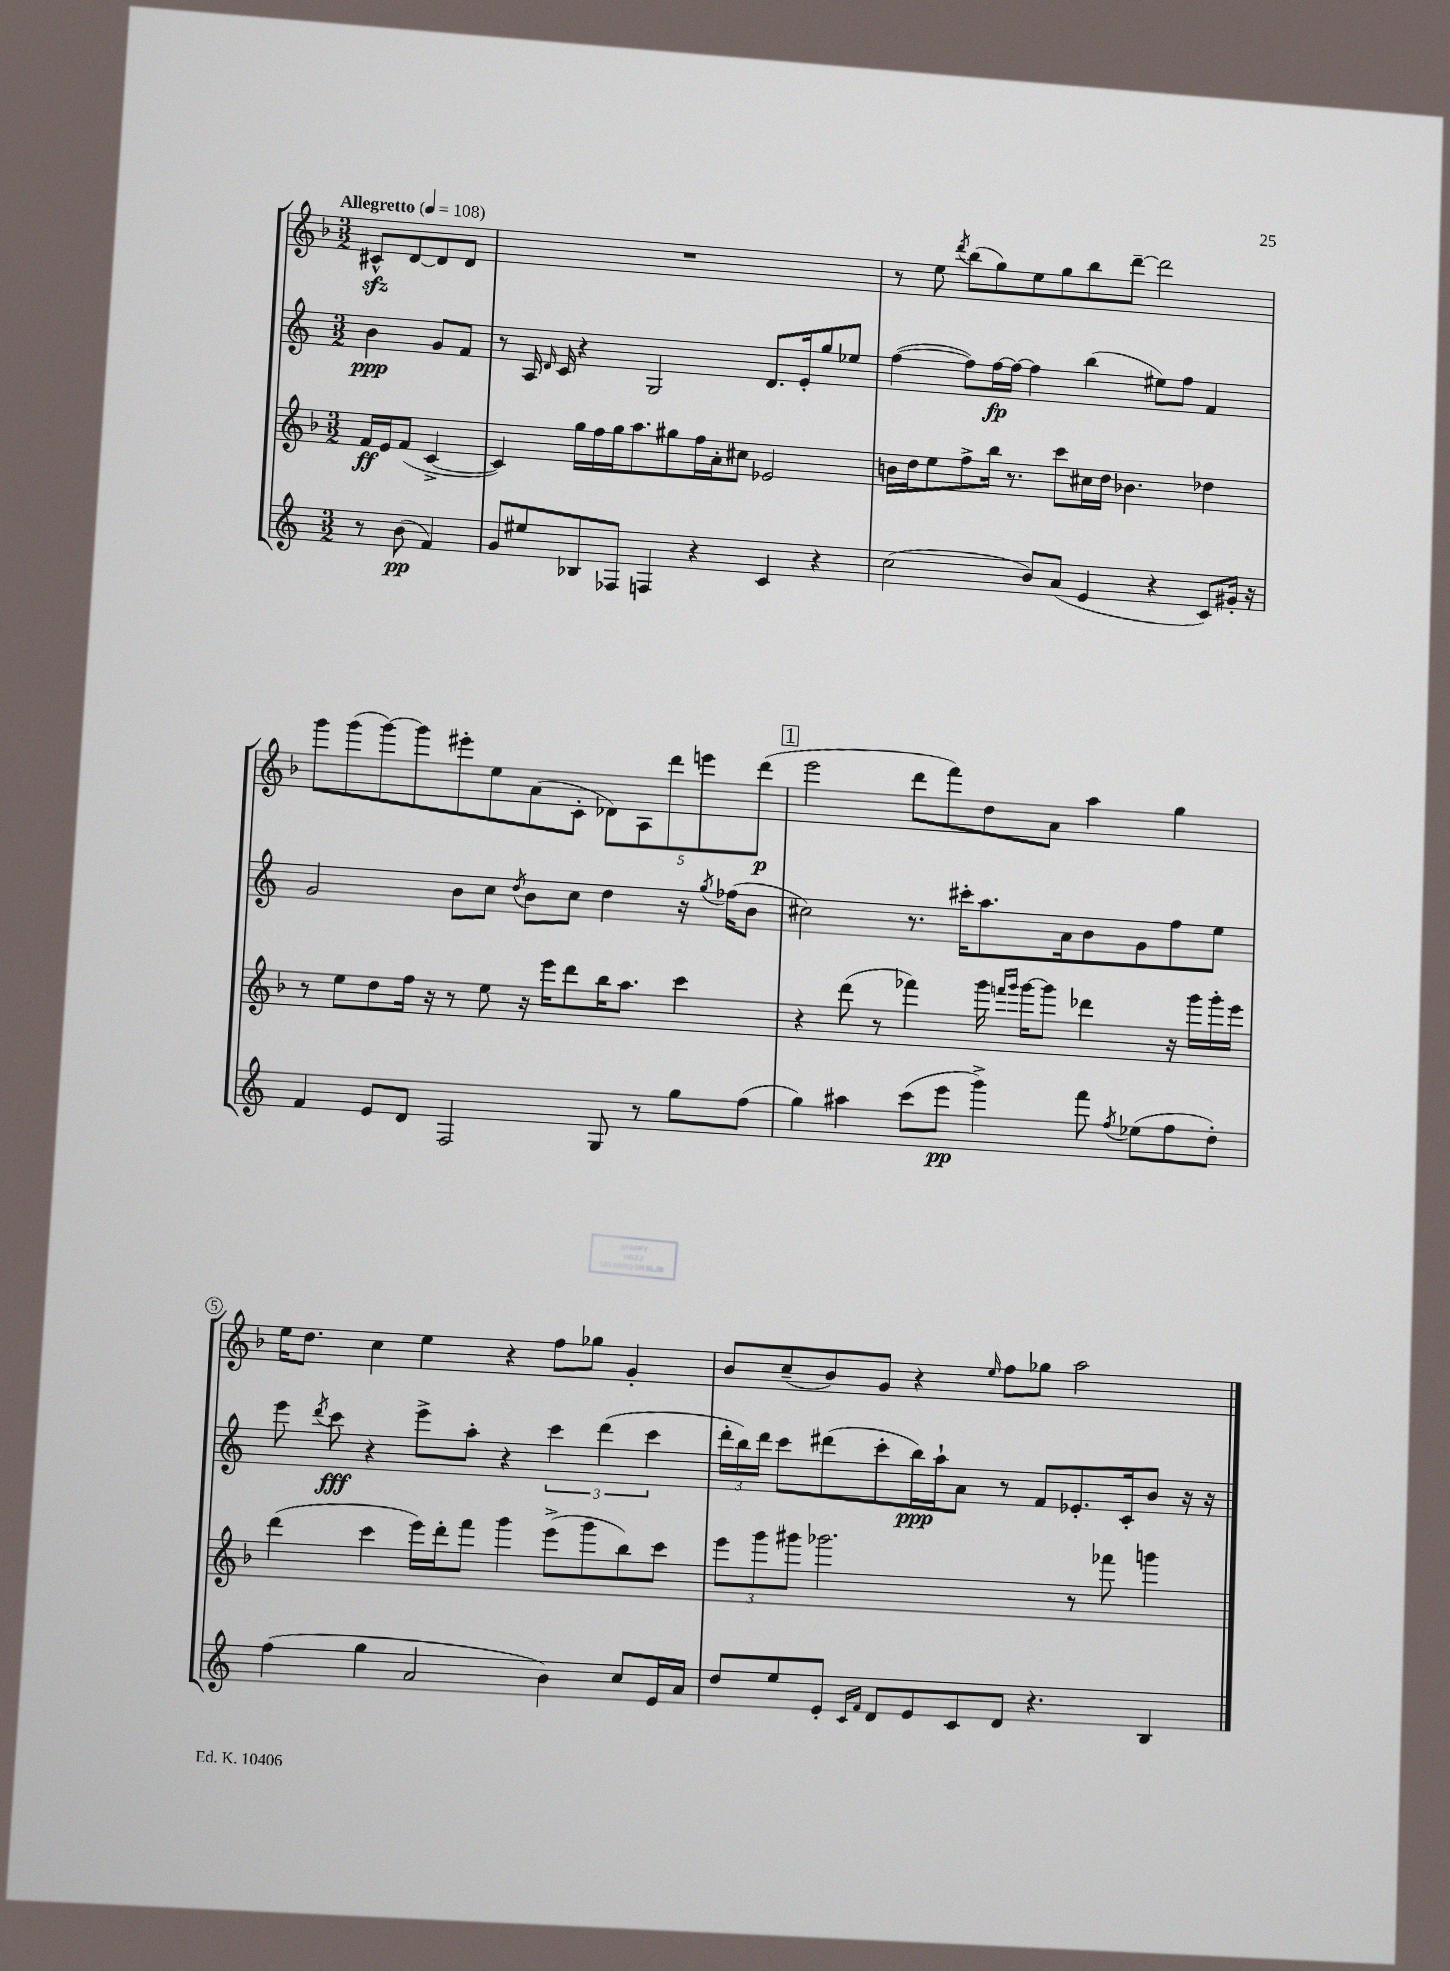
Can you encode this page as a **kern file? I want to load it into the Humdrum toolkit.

**kern	**kern	**kern	**kern
*staff4	*staff3	*staff2	*staff1
*clefG2	*clefG2	*clefG2	*clefG2
*k[]	*k[b-]	*k[]	*k[b-]
*M3/2	*M3/2	*M3/2	*M3/2
*MM108	*MM108	*MM108	*MM108
8r	16f/LL	4b\	8c#^^/L
.	16e/J	.	.
(8b\	(8f/J	.	[8d/
4f/)	[4c^/	8g/L	8d/]
.	.	8f/J	8d/J
=	=	=	=
8g/L	4c/])	8r	1.r
8ee#/	.	16A/	.
.	.	16qqd/	.
.	.	16c/	.
8B-/	16gg\LL	4r	.
.	16ff\	.	.
8F-/J	16gg\J	.	.
.	8.aa\	.	.
4F/	.	2G/	.
.	8gg#\	.	.
4r	16ff\L	.	.
.	16a'\J	.	.
.	8cc#\J	.	.
4c/	2e-/	8.d/L	.
.	.	16e'/k	.
4r	.	8gg/	.
.	.	8ee-/J	.
=	=	=	=
(2cc\	16b\LL	([4ff\	8r
.	16dd\J	.	.
.	8ee\	.	8ee\
.	.	.	8qddd/
.	8ff^\	8ff\]L)	(8bb-\L
.	16bb-\Jk	[16ff\L	8gg\)
.	8.r	16ff\_JJ	.
8b/L)	.	4ff\]	8ee\
(8a/J	8ccc\L	.	8gg\
4e/	16cc#\L	(4bb\	8bb-\
.	16dd\JJ	.	.
.	4.b-\	.	[8ddd~\J
4r	.	8ee#\L)	2ddd\]
.	.	8ff\J	.
8c/L)	4dd-\	4f/	.
16g#'/Jk	.	.	.
16r	.	.	.
=	=	=	=
4f/	8r	2g/	8ggg\L
.	8ee\L	.	(8ggg\
8e/L	8dd\	.	[8ggg\)
8d/J	16ff\Jk	.	8ggg\]
.	16r	.	.
2F/	8r	8b\L	8eee#'\
.	8ee\	8cc\J	8ee\
.	.	8qdd/	.
.	16r	8b\L	(8a\
.	16eee\LK	.	.
.	8ddd\	8cc\J	8c'\J
8G/	16bb-\K	4dd\	10d-\L)
.	8.aa\J	.	.
.	.	.	10A\
8r	.	.	.
.	.	.	10ddd\
8gg\L	4ccc\	16r	.
.	.	.	10eee\
.	.	8qgg/	.
.	.	(16ff-\LK	.
(8ff\J	.	8b\J	.
.	.	.	(10ddd\J
=	=	=	=
4gg\)	4r	2cc#\)	2eee\
4aa#\	(8ddd\	.	.
.	8r	.	.
(8ccc\L	4fff-\)	8.r	8ddd\L
8eee\J	.	.	8fff\)
.	.	16ccc#'\LK	.
4ggg^\)	16ggg\	8.aa\	8dd\
.	16qqfff/LL	.	.
.	16qqggg/JJ	.	.
.	[16ggg\LK	.	.
.	8ggg\]J	.	8a\J
.	.	16a\k	.
8fff\	4ddd-\	8b\	4aa\
8qff/	.	.	.
(8ee-\L	.	8g\	.
8ff\	16r	8ff\	4gg\
.	16ggg\LL	.	.
8dd'\J)	16ggg'\	8ee\J	.
.	16eee\JJ	.	.
=	=	=	=
(4ff\	(4ddd\	8eee\	16ee\LK
.	.	.	8.dd\J
.	.	8qddd/	.
.	.	8ccc\	.
4gg\	4ccc\	4r	4cc\
2a/	16eee\LL)	8eee^\L	4ee\
.	16ddd'\J	.	.
.	8fff\J	8aa'\J	.
.	4ggg\	4r	4r
4b\)	(8eee^\L	6ccc\	8ff\L
.	8ggg\	.	8gg-\J
.	.	(6ddd\	.
8cc/L	8bb-\)	.	4g'/
.	.	6ccc\	.
16e/L	8ccc\J	.	.
16a/JJ	.	.	.
=	=	=	=
8dd/L	12eee\L	24ddd'\LL	8b-/L
.	.	24bb\)	.
.	12ggg\	24ddd\JJ	.
8ee/	.	8ccc\L	(8cc~/
.	12ggg#\J	.	.
8e'/J	2.ggg-\	(8ddd#\	8b-/)
16qqc/LL	.	.	.
16qqf/JJ	.	.	.
8d/L	.	8ccc'\	8g/J
8e/	.	16bb\L)	4r
.	.	16aa`\J	.
8c/	.	8a\J	.
.	.	.	16qqee/
8d/J	.	8r	8ff\L
4.r	.	8f/L	8gg-\J
.	8r	8.e-'/	2aa\
.	8fff-\	.	.
.	.	16c'/k	.
4B/	4ggg\	8b/J	.
.	.	16r	.
.	.	16r	.
==	==	==	==
*-	*-	*-	*-
